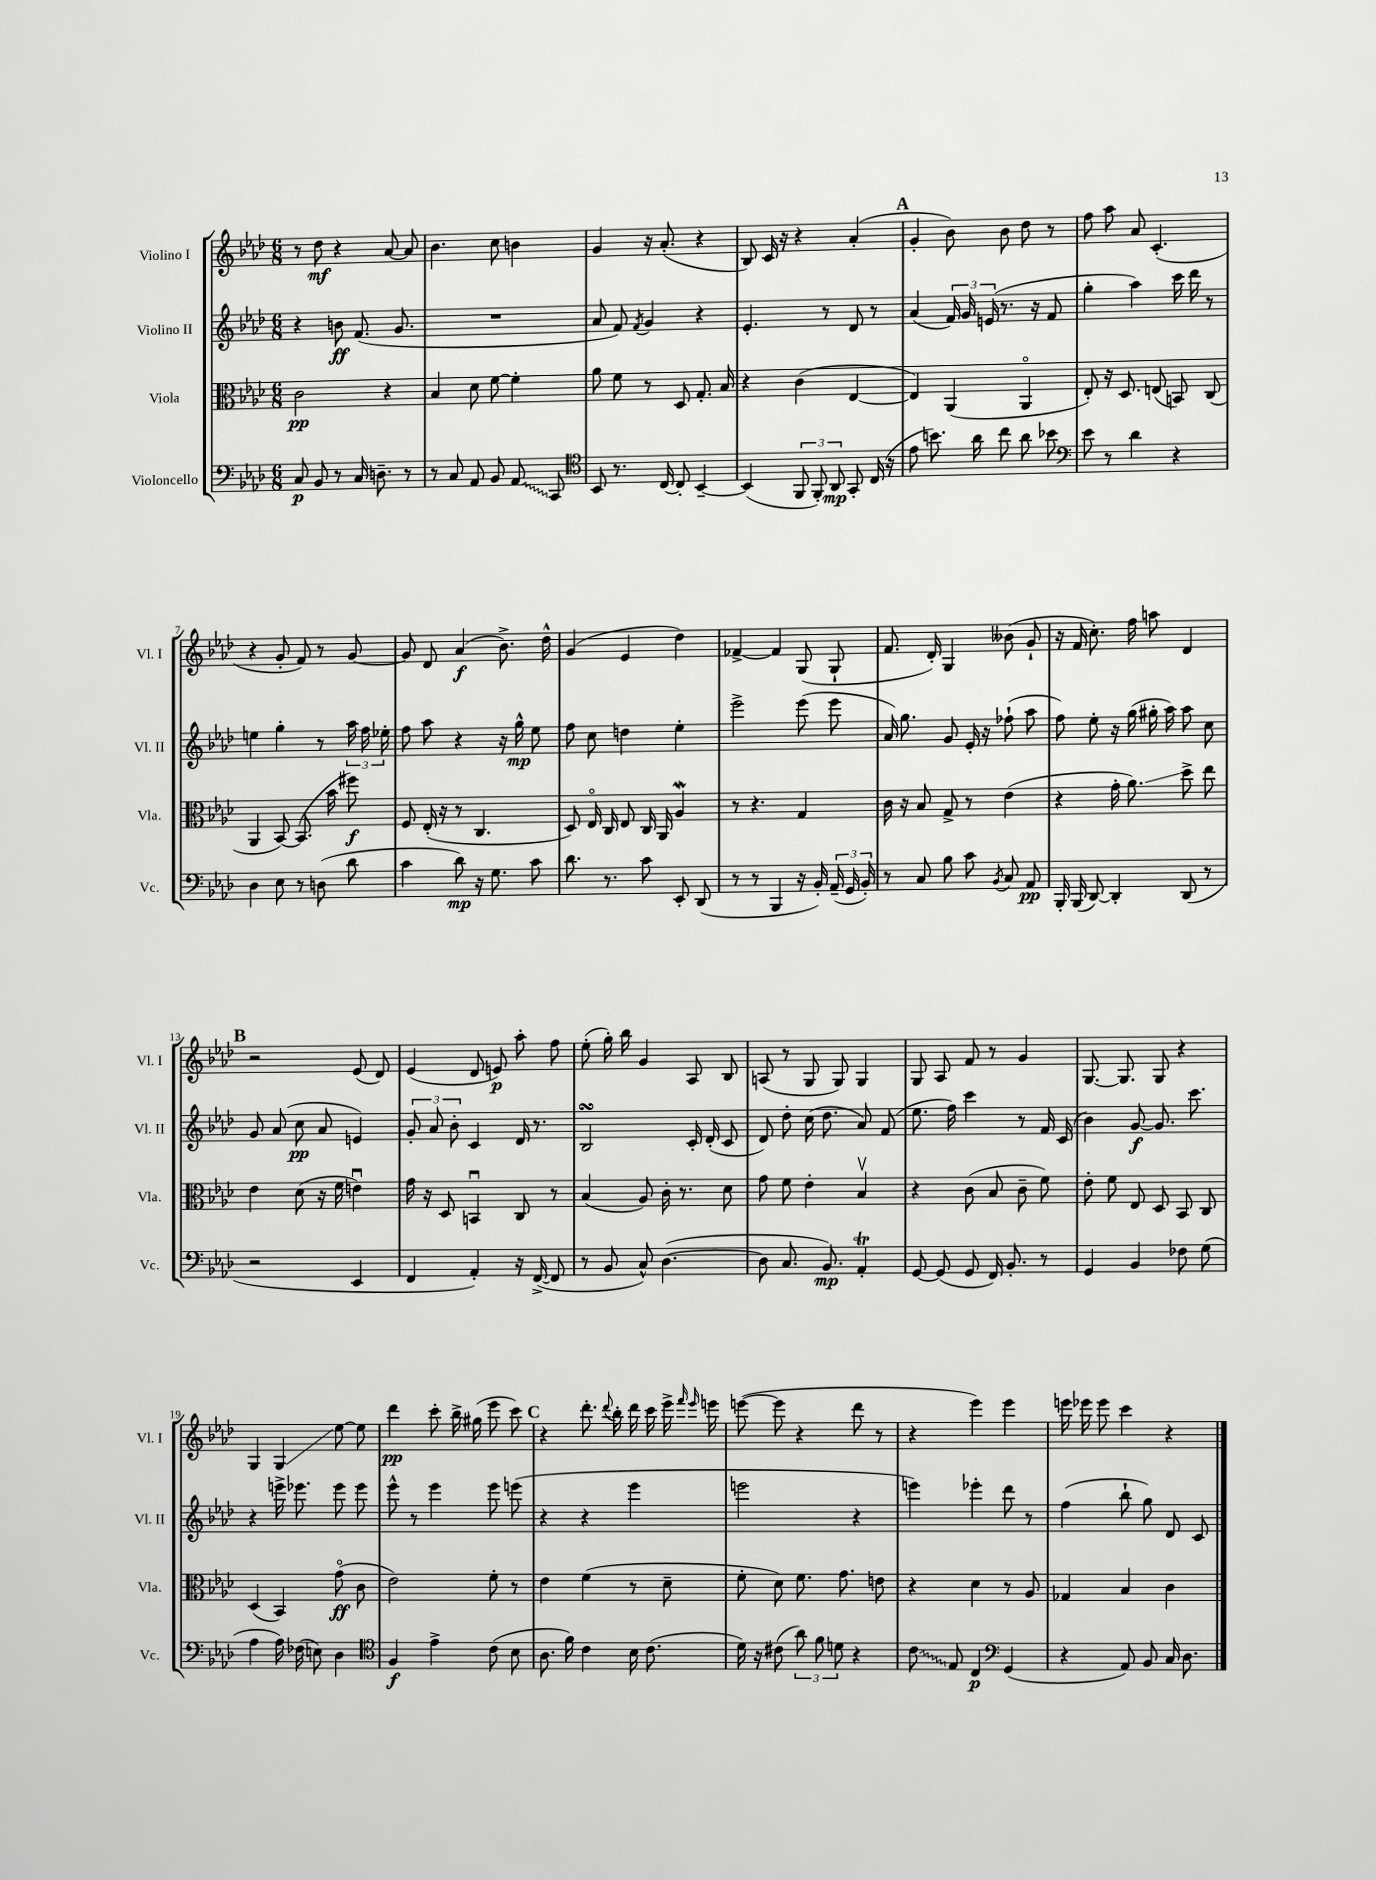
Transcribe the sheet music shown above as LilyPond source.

<<
\new StaffGroup <<
\new Staff = "s0" \with { instrumentName = "Violino I" shortInstrumentName = "Vl. I" } {
    \clef treble \key aes \major \numericTimeSignature \time 6/8
    \autoBeamOff r8 des''8\mf r4 aes'8~ aes'8 |
    bes'4. c''8 b'4 |
    g'4 r16 aes'8.-.( r4 |
    bes8) c'16 r16 r4 aes'4-.( |
    \mark \markup { \bold "A" } g'4-. bes'8) bes'8 des''8 r8 |
    f''8 aes''8 aes'8 c'4.-.( |
    r4 g'8-. f'8) r8 g'8~ |
    g'8 des'8 aes'4\f( bes'8.->) des''16-^ |
    g'4( ees'4 des''4) |
    fes'4~-> fes'4 g8( g8-! |
    f'8. des'16-.) g4 beses'8( g'8-! |
    r16 f'16 c''8.-.) f''16 a''8 des'4 |
    \mark \markup { \bold "B" } r2 ees'8( des'8) |
    ees'4( des'8 e'8\p) aes''8-. f''8 |
    ees''8-.( g''16-.) bes''16 g'4 aes8 bes8 |
    a8( r8 g8 g8) g4 |
    g8 aes8 f'8 r8 g'4 |
    g8.~ g8. g8 r4 |
    g4 g4\glissando ees''8~ ees''8 |
    des'''4\pp c'''8-. bes''16-> gis''16( ees'''8 c'''8) |
    \mark \markup { \bold "C" } r4 des'''8.-. \appoggiatura { des'''8 } bes''16-. des'''16 c'''16 ees'''16-> \grace { f'''16 ees'''16 } e'''16 |
    e'''8~( e'''8 r4 des'''8 r8 |
    r4 ees'''4) ees'''4 |
    e'''16 ees'''16 ees'''8 c'''4 r4 \bar "|." |
}
\new Staff = "s1" \with { instrumentName = "Violino II" shortInstrumentName = "Vl. II" } {
    \clef treble \key aes \major \numericTimeSignature \time 6/8
    \autoBeamOff r4 b'8\ff f'8.( g'8. |
    R2. |
    aes'8 f'8) \acciaccatura { f'8 } g'4 r4 |
    ees'4.-. r8 des'8 r8 |
    \mark \markup { \bold "A" } aes'4( \tuplet 3/2 { f'16) g'16 e'16( } r8. r16 f'8 |
    g''4-. aes''4) c'''16 des'''16 r8 |
    e''4 g''4-. r8 \tuplet 3/2 { aes''16 f''16 ees''16-. } |
    f''8 aes''8 r4 r16 g''16-^\mp ees''8 |
    f''8 c''8 d''4 ees''4-. |
    ees'''2-> ees'''8( ees'''8 |
    aes'16) g''8. g'8 ees'16-. r16 fes''8-!( aes''8 |
    f''8) ees''8-. r16 g''16( gis''16-. aes''16) aes''8 c''8 |
    \mark \markup { \bold "B" } g'8 aes'8( c''8\pp aes'8 e'4) |
    \tuplet 3/2 { g'8-. aes'8 bes'8-. } c'4 des'16 r8. |
    bes2\turn c'16-. des'16-.( c'8 |
    des'8) des''8-. c''16( des''8. aes'8) f'8( |
    ees''8. f''16) c'''4 r8 f'16 c'16( |
    bes'4) g'8~\f g'8. c'''8. |
    r4 e'''16-> ees'''8. ees'''8 ees'''8 |
    ees'''8-^ r8 ees'''4 ees'''8 e'''8( |
    \mark \markup { \bold "C" } r4 r4 ees'''4 |
    e'''2 r4 |
    e'''4) ees'''4-. des'''8 r8 |
    f''4( bes''8-! g''8) des'8 c'8 \bar "|." |
}
\new Staff = "s2" \with { instrumentName = "Viola" shortInstrumentName = "Vla." } {
    \clef alto \key aes \major \numericTimeSignature \time 6/8
    \autoBeamOff c'2\pp r4 |
    bes4 des'8 f'8~ f'4-. |
    aes'8 f'8 r8 des8 g8.-. bes16 |
    r4 c'4( ees4~ |
    \mark \markup { \bold "A" } ees4) aes,4( aes,4\flageolet |
    ees8-.) r16 des8. e8( b,8) c8( |
    aes,4 bes,8~) bes,8.( bes'16 fis''8\f) |
    f8 ees16-.( r16 r8 c4. |
    des8) ees16\flageolet c16 ees8 c16 aes,16 aes4\mordent |
    r8 r4. g4 |
    c'16 r16 bes8 g8-> r8 ees'4( |
    r4 g'16-. aes'8.\glissando) des''8-> ees''8 |
    \mark \markup { \bold "B" } ees'4 des'8( r16 f'16 e'4\downbow) |
    g'16 r16 des8 b,4\downbow c8 r8 |
    bes4( aes8) c'16-. r8. des'8 |
    g'8 f'8 ees'4-. bes4\upbow |
    r4 c'8( bes8 c'8-- f'8) |
    ees'8-. f'8 ees8 des8 bes,8 c8 |
    des4( bes,4) g'8\flageolet\ff( c'8 |
    ees'2) f'8-. r8 |
    \mark \markup { \bold "C" } ees'4 f'4( r8 des'8-- |
    f'8-. des'8) f'8. g'8. e'8 |
    r4 des'4 r8 aes8 |
    ges4 bes4 c'4 \bar "|." |
}
\new Staff = "s3" \with { instrumentName = "Violoncello" shortInstrumentName = "Vc." } {
    \clef bass \key aes \major \numericTimeSignature \time 6/8
    \autoBeamOff c8\p bes,8 r8 c16 d8.-- r8 |
    r8 c8 aes,8 bes,8 \once \override Glissando.style = #'zigzag aes,8\glissando c,8 |
    \clef tenor bes,8 r8. c16~ c8-. bes,4~-- |
    bes,4( \tuplet 3/2 { f,8 f,8-.) aes,8\mp } g,8-. c16( r16 |
    \mark \markup { \bold "A" } ees'8 b'8.) aes'16 c''8 aes'8 bes'8 |
    \clef bass ees'8 r8 des'4 r4 |
    des4 ees8 r8 d8( des'8 |
    c'4 des'8\mp) r16 g8. c'8 |
    des'8. r8. c'8 ees,8-. des,8( |
    r8 r8 bes,,4 r16 bes,16-.) \tuplet 3/2 { aes,16--( g,16 bes,16-.) } |
    r8 c8 bes8 c'8 \acciaccatura { bes,8 } c8 aes,8\pp |
    bes,,16-. bes,,16( des,8~) des,4-. des,8( r8 |
    \mark \markup { \bold "B" } r2 ees,4 |
    f,4 aes,4-.) r16 f,16~->( f,8 |
    r8 bes,8 c8-^) des4.~( |
    des8 c8. bes,8.\mp) aes,4-.\trill |
    g,8~ g,8( g,8 f,16) bes,8.-. r8 |
    g,4 bes,4 fes8 g8( |
    aes4 aes16) fes16( e8) des4 |
    \clef tenor f4\f ees'4-> c'8( bes8 |
    \mark \markup { \bold "C" } aes8. f'16) c'4 bes16 c'8.( |
    des'16) r16 cis'8( \tuplet 3/2 { aes'8) f'8 d'8 } r4 |
    \once \override Glissando.style = #'zigzag c'8\glissando ees8 c4\p \clef bass g,4( |
    r4 aes,8) bes,8 c16 des8. \bar "|." |
}
>>
>>
